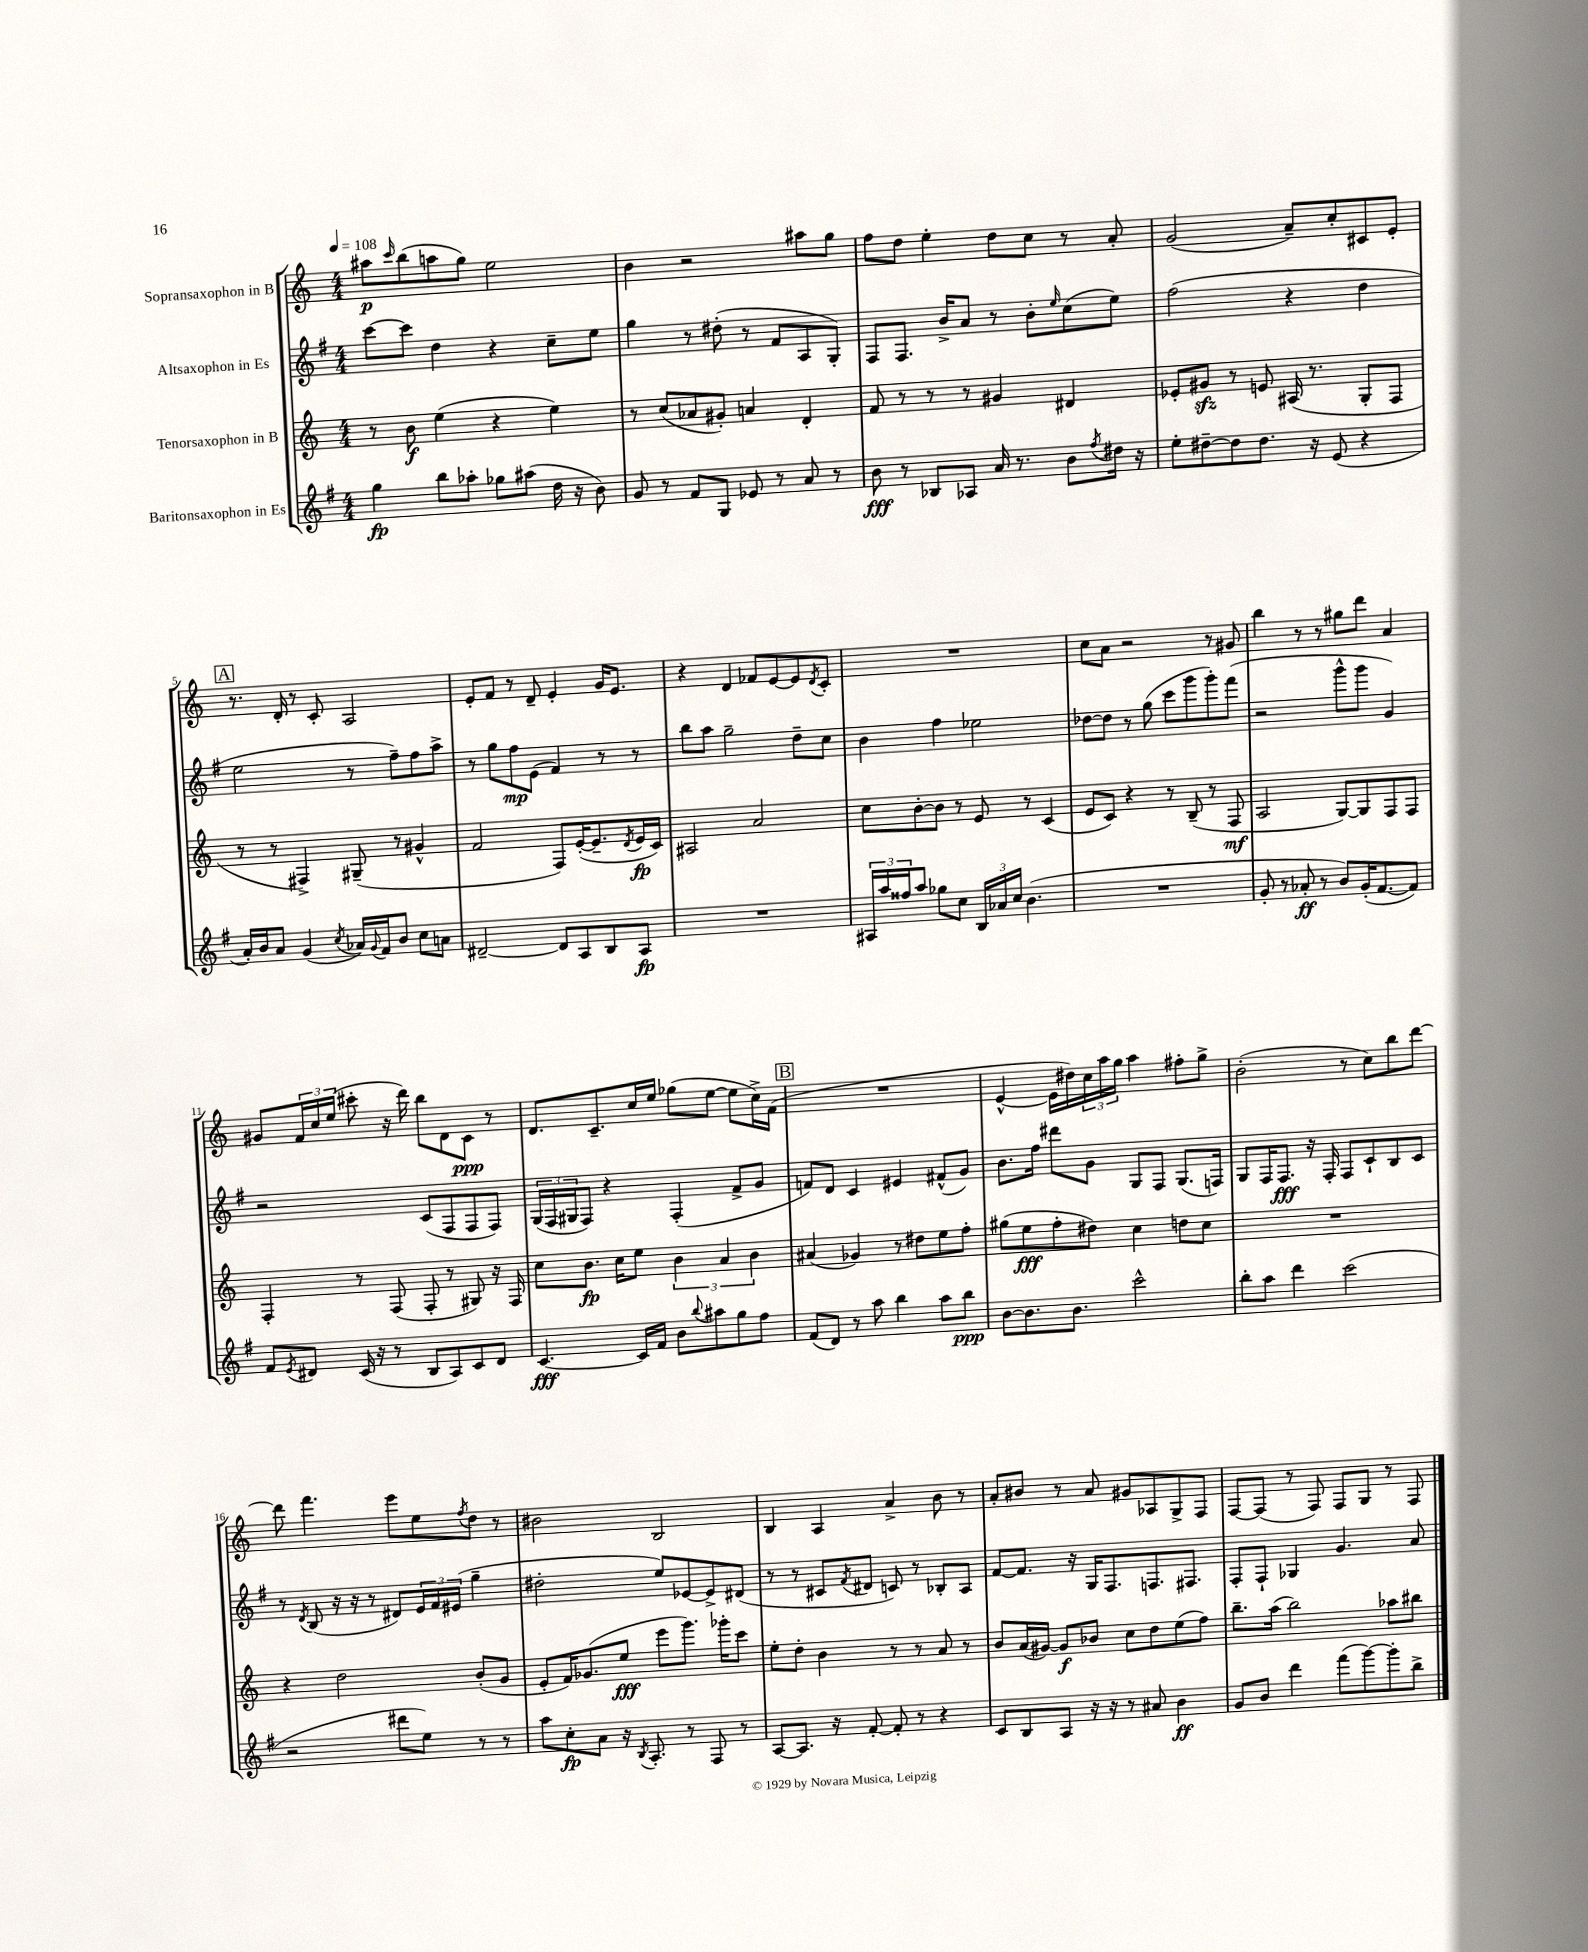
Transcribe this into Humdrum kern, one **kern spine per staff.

**kern	**kern	**kern	**kern
*staff4	*staff3	*staff2	*staff1
*clefG2	*clefG2	*clefG2	*clefG2
*k[f#]	*k[]	*k[f#]	*k[]
*M4/4	*M4/4	*M4/4	*M4/4
*MM108	*MM108	*MM108	*MM108
4gg\	8r	[8ccc\L	8aa#\L
.	.	.	16qqccc/
.	8b\	8ccc\]J	(8bb\
8bb\L	(4ee\	4dd\	8aa\
8aa-'\J	.	.	8gg\J)
8gg-\L	4r	4r	2ee\
(8aa#\J	.	.	.
16dd\	4ee\)	8cc~\L	.
16r	.	.	.
8b\)	.	8ee\J	.
=	=	=	=
8g/	8r	4gg\	4b\
8r	(8cc/L	.	.
8f#/L	8a-/	8r	2r
8G/J	8g#'/J)	(8dd#'\	.
8e-/	4a/	8r	.
8r	.	8f#/L	.
8a/	4d'/	8A/	8aa#\L
8r	.	8G'/J)	8gg\J
=	=	=	=
8b\	8f/	8F#/L	8ff\L
8r	8r	8.F#/J	8dd\J
8B-/L	8r	.	4ee'\
.	.	16b^/LK	.
8A-/J	8r	8a/J	.
16a/	4g#/	8r	8dd\L
8.r	.	.	.
.	.	8b'\L	8cc\J
.	.	16qqee/	.
8b\L	4d#/	(8cc\	8r
8qff#/	.	.	.
16dd#\Jk	.	8ee\J)	8a'/
16r	.	.	.
=	=	=	=
8ee'\L	8e-'/L	(2ff#\	(2g/
[8dd#~\	8g#/J	.	.
8dd#\]	8r	.	.
8.dd#\J	8e/	.	.
.	(16A#/	4r	8a~/L)
16r	8.r	.	.
(8e/	.	.	8cc'/
4r	8G'/L	4dd\	8c#/
.	8F/J	.	8e'/J
=	=	=	=
16a'/LL)	8r	2ee\	8.r
16b/J	.	.	.
8a/J	8r	.	.
.	.	.	16d'/
(4g/	4F#^/)	.	8r
.	.	.	8c'/
8qcc/	.	.	.
16a-/LL)	(8G#~/	8r	2A/
8qqg/	.	.	.
16f#/J	.	.	.
8b/J	8r	8ff#~\L)	.
8cc\L	4g#^^/	8ff#\	.
8a\J	.	8aa^\J	.
=	=	=	=
[2d#~/	2f/	8r	8e'/L
.	.	8gg\L	8f/J
.	.	8ff#\	8r
.	.	(8e\J	8d~/
8d#/]L	8F/L)	4f#/)	4e'/
8A/	([16e'/K	.	.
.	8.e~/]	.	.
8B/	.	8r	16g/LK
.	.	.	8.e/J
.	8qd/	.	.
8A/J	16e/L	8r	.
.	16c/JJ)	.	.
=	=	=	=
1r	2A#/	8bb\L	4r
.	.	8aa\J	.
.	.	2gg~\	4d/
.	2a/	.	8f-/L
.	.	.	[8e/
.	.	8dd~\L	8e/]
.	.	.	8qd/
.	.	8cc\J	8c'/J
=	=	=	=
24A#/LL	8cc\L	4b\	1r
24aa/	.	.	.
24ff##/J	.	.	.
8aa/J	[8b'\	.	.
8gg-\L	8b\]J	4ff#\	.
8cc\J	8r	.	.
24B/LL	8e/	2ee-\	.
24a-/	.	.	.
24cc/JJ	.	.	.
(4.b\	8r	.	.
.	(4c/	.	.
=	=	=	=
1r	8e/L	[8dd-\L	8cc\L
.	8c/J)	8dd-\]J	8a\J
.	4r	8r	2r
.	.	(8gg\	.
.	8r	8ccc\L	.
.	(8B~/	8ggg\	.
.	8r	8ggg'\)	8r
.	8F/	(8fff#\J	8g#/
=	=	=	=
8g'/	2A/	2r	4bb\
8r	.	.	.
8a-'/	.	.	8r
8r	.	.	8r
8b/L)	[8G/L)	8ggg^^\L	8gg#\L
(16g'/K	8G/]	8ggg\J	8ddd\J
[8.f#/	.	.	.
.	8F/	4g/)	4a/
8f#/]J)	8F/J	.	.
=	=	=	=
8f#/L	4F'/	2r	8g#/L
8qe/	.	.	.
8d#/J	.	.	24f/L
.	.	.	24cc/
.	.	.	(24ee/JJ
(16c/	8r	.	8ccc#'\
16r	.	.	.
8r	(8F/	.	16r
.	.	.	16ddd\)
8B/L	8F'/	(8c/L	8bb\L
8A/)	8r	8F#/	8d\
8c/	8G#/)	8F#/	8c\J
8d#/J	16r	8F#/J)	8r
.	16F/	.	.
=	=	=	=
[4.c/	8cc\L	(24G/LL	8.d/L
.	.	24F#/	.
.	.	24G#/J	.
.	8.b\J	8F#/J)	.
.	.	.	8.c~/
.	.	4r	.
.	16cc\LK	.	.
16c/]LL	8ee\J	.	16cc/L
16f#/JJ	.	.	16ee/JJ
8b\L	6b\	(4F#'/	(8gg-\L
8qqbb/	.	.	.
8aa#\	.	.	[8ee\J
.	6a/	.	.
8gg\	.	8f#^/L	8ee\]L
.	6b\	.	.
8ff#\J	.	8g/J	16cc^\L)
.	.	.	(16f\JJ
=	=	=	=
(8f#/L	(4a#/	8f/L)	1r
8d/J)	.	8d/J	.
8r	4g-/)	4c/	.
8aa\	.	.	.
4bb\	8r	4e#/	.
.	8dd#\L	.	.
8aa\L	8ee\	(8f#^^/L	.
8bb\J	8ff'\J	8g/J)	.
=	=	=	=
[8b\L	(8gg#\L	8.b\L	[4e^^/
8.b\]	8ee\	.	.
.	.	16ff#\Jk	.
.	8ff'\	8ddd#\L	16e\]LL
8.b\J	.	.	16dd#\)
.	8dd#\J)	8g\J	24cc\
.	.	.	24aa\
.	.	.	24gg\JJ
2ccc^^\	4cc\	8G/L	4aa\
.	.	8F#/J	.
.	8dd\L	(8.G/L	8ff#'\L
.	8cc\J	.	8gg^\J
.	.	16F/Jk)	.
=	=	=	=
8bb'\L	1r	8G/L	(2b'\
8aa\J	.	16F#/K	.
.	.	8.F#/J	.
4ddd\	.	.	.
.	.	16r	.
.	.	16F#'/	.
(2ccc\	.	8F#/L	8r
.	.	8c`/	8cc\L)
.	.	8B/	8bb\
.	.	8c/J	[8ddd\J
=	=	=	=
2r	4r	8r	8ddd\]
.	.	8qd/	.
.	.	(8B/	4.fff\
.	2dd\	16r	.
.	.	16r	.
.	.	8r	.
8ddd#\L	.	8d#/L)	8eee\L
8ee\J)	.	24e/L	8ee\
.	.	24f#/	.
.	.	(24e#/JJ	.
.	.	.	8qff/
8r	(8b'/L	4gg~\	8dd\J
8r	8g/J	.	8r
=	=	=	=
8aa\L	8e'/L	2dd#'\	2b#\
8cc'\	16f/K)	.	.
.	(8.g-/	.	.
8a\J	.	.	.
16r	8ee/J	.	.
8qB/	.	.	.
8.A'/	.	.	.
.	8eee\L	8ee/L)	2B/
8r	8.ggg\J)	[8e-/	.
8F#/	.	8e-^/]	.
.	16ggg-'\LK	.	.
8r	8ccc\J	(8d#/J	.
=	=	=	=
[8A/L	8ee'\L	8r	4B/
8.A/]J	8dd'\J	8r	.
.	4b\	8c#/L	4A/
16r	.	.	.
.	.	8qf#/	.
[8f#'/	.	8d#/J	.
8f#'/]	8r	8c/)	4a^/
8r	8r	8r	.
4r	8a/	8B-'/L	8b\
.	8r	8A/J	8r
=	=	=	=
8c/L	8b/L	[8f#/L	8a'/L
8B/	(16a/L	8.f#/]J	8b#/J
.	[16g#/JJ)	.	.
8A/J	8g#/]L	.	8r
.	.	16r	.
16r	8b-/J	16G/LK	8a/
16r	.	8.F#/	.
8r	8cc\L	.	8g#/L
8a#/	8dd\	8.F/	8A-/
4b\	(8ee\	.	8G^/
.	.	8.F#/J	.
.	8ff\J)	.	8F/J
=	=	=	=
8g/L	8.bb~\L	8F#'/L	[8F/L
8b/J	.	8F#`/J	(8F/]J
.	(16aa\Jk	.	.
4ddd\	2bb\)	4G-/	8r
.	.	.	8F/)
(8fff#\L	.	4.g/	8F/L
[8ggg\)	.	.	8G/J
8ggg'\]	8aa-\L	.	8r
8bb^\J	8bb#\J	8a/	8F/
==	==	==	==
*-	*-	*-	*-
